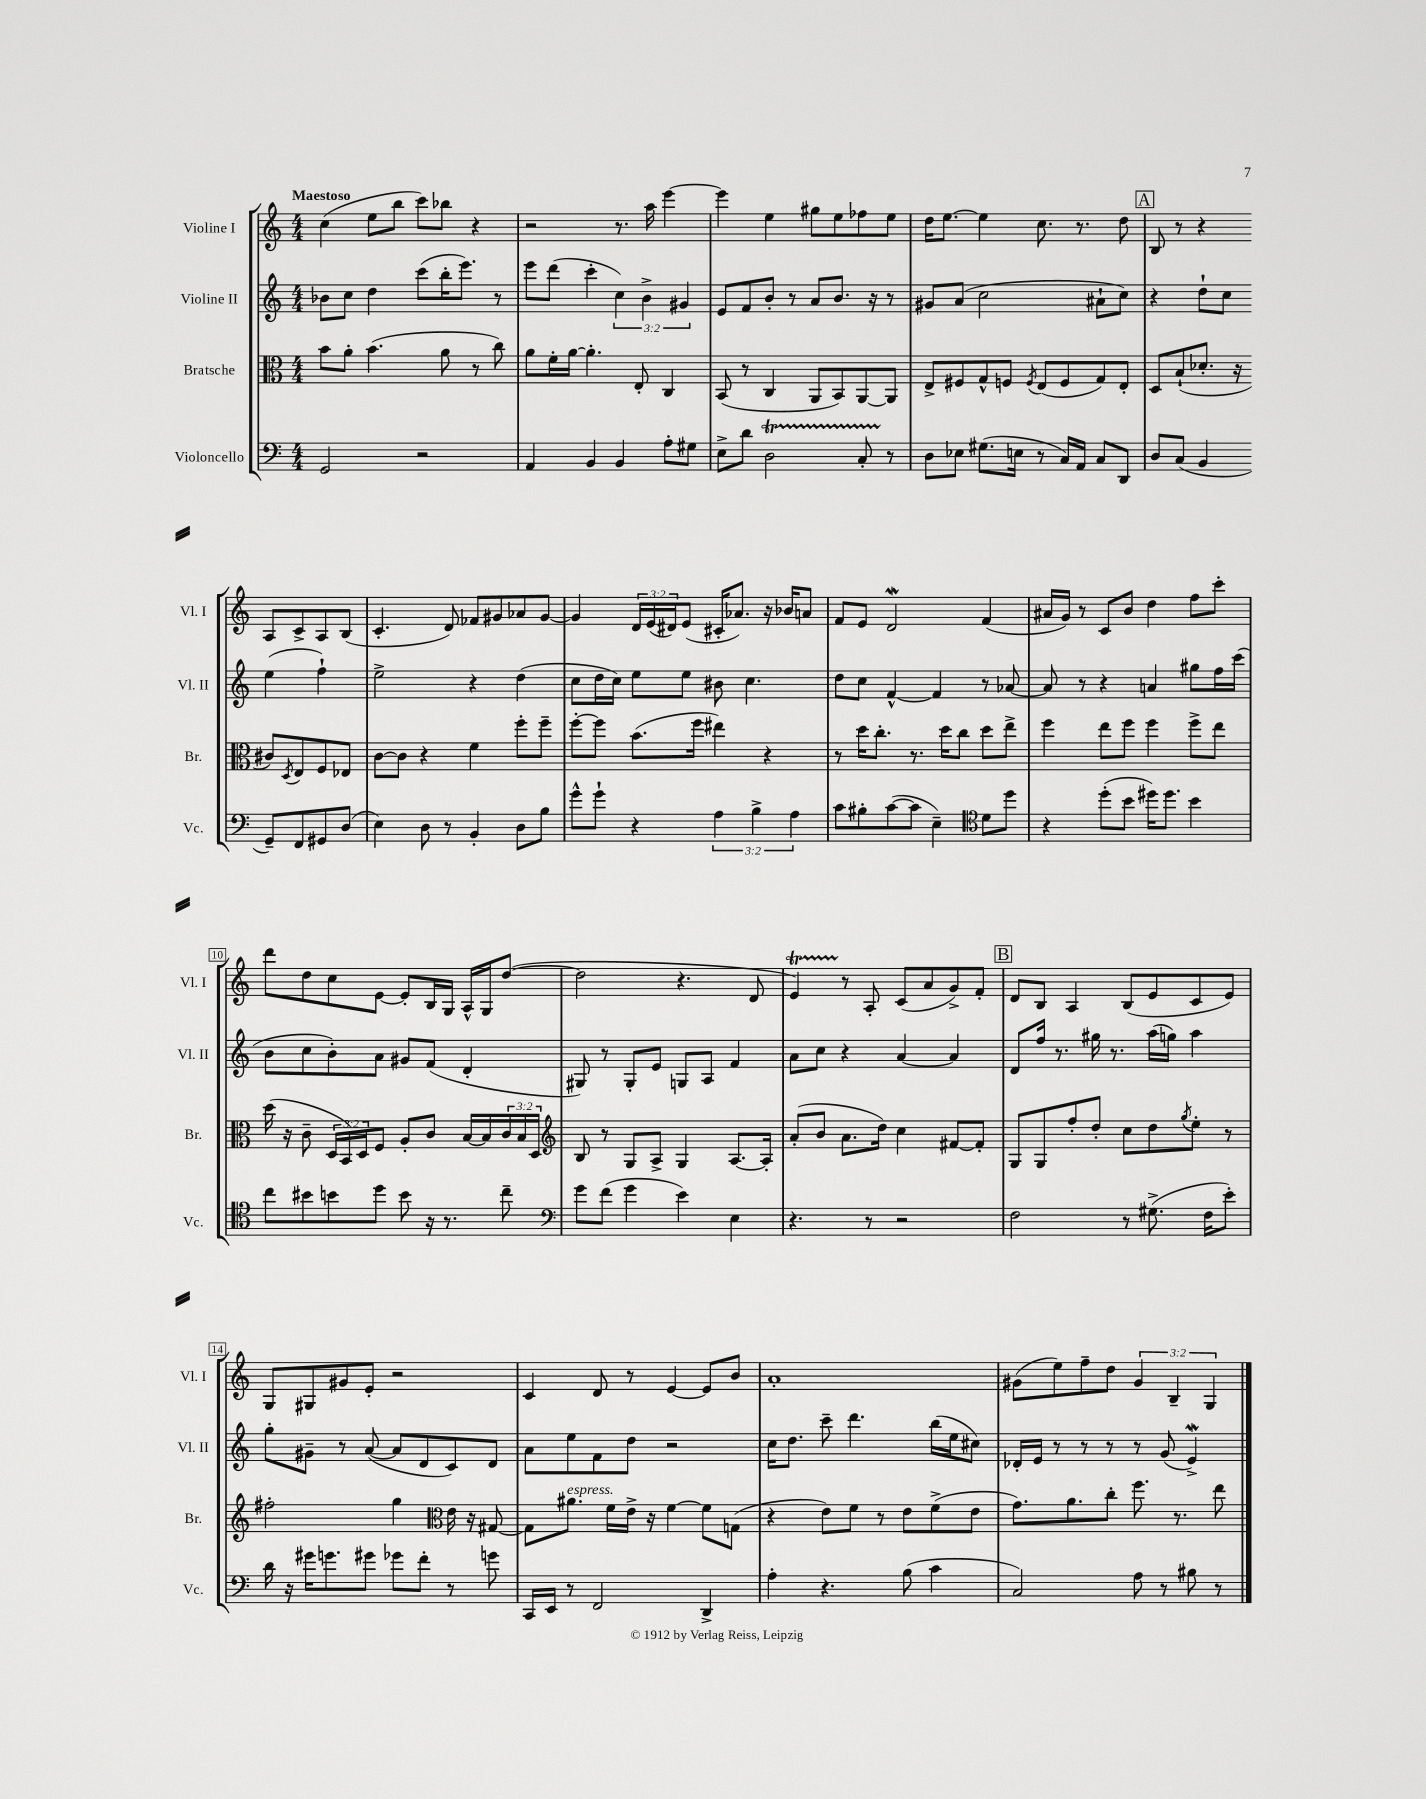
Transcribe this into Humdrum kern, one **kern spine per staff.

**kern	**kern	**kern	**kern
*part4	*part3	*part2	*part1
*staff4	*staff3	*staff2	*staff1
*I"Violoncello	*I"Bratsche	*I"Violine II	*I"Violine I
*I'Vc.	*I'Br.	*I'Vl. II	*I'Vl. I
*clefF4	*clefC3	*clefG2	*clefG2
*k[]	*k[]	*k[]	*k[]
*M4/4	*M4/4	*M4/4	*M4/4
=1	=1	=1	=1
!	!	!	!LO:TX:a:B:t=Maestoso
2GG/	8b\L	8b-X\L	(4cc\
.	8a'\J	8cc\J	.
.	(4.b\	4dd\	8ee\L
.	.	.	8bb\J
2r	.	(8ccc\L	8ccc\L)
.	8a\	16bb'\K	8bb-X\J
.	.	8.eee\J)	.
.	8r	.	4r
.	8cc\)	8r	.
=2	=2	=2	=2
4AA/	8a\L	8eee\L	2r
.	16f'\L	(8ddd\J	.
.	[16a\JJ	.	.
4BB/	4.a'\]	4ccc'\	.
4BB/	.	6cc\)	8.r
.	8E'/	.	.
.	.	6b^\	.
.	.	.	16aa\
8A'\L	4C/	.	[4eee\
.	.	6g#X/	.
8G#X\J	.	.	.
=3	=3	=3	=3
8E^\L	(8BB/	8e/L	4eee\]
8d\J	8r	8f/	.
2DT\	4C/	8b'/J	4ee\
.	.	8r	.
.	8AA/L	8a/L	8gg#X\L
.	8BB/)	8.b/J	8ee\
8CTTT'/	[8AA/	.	8ff-X\
.	.	16r	.
8r	8AA/J]	8r	8ee\J
=4	=4	=4	=4
8D\L	8E^/L	8g#X/L	16dd\KL
.	.	.	[8.ee\J
8E-X\J	8F#X/	(8a/J	.
(8.G#X\L	8G^^/	2cc\	4ee\]
.	8Fn/J	.	.
16En\Jk	.	.	.
.	8qF/	.	.
8r	(8E/L	.	8.cc\
16C/LL)	8F/	.	.
16AA/JJ	.	.	8.r
8C/L	8G/)	8a#X`\L	.
8DD/J	8E'/J	8cc\J)	8dd\
!!LO:REH:place=s1:t=A
=5	=5	=5	=5
8D/L	8D/L	4r	8B/
(8C/J	(8B`/	.	8r
4BB/	8.d-X'/J	8dd`\L	4r
.	.	8cc\J	.
.	16r	.	.
8GG~/L)	8c#X/L)	(4ee\	8A/L
.	8qD/	.	.
8FF/	8E/	.	8c^/
8GG#X/	8F/	4ff`\)	8A/
(8D/J	8E-X/J	.	(8B/J
!!LO:LB:g=z
=6	=6	=6	=6
4E\)	[8c\L	2ee^\	4.c'/
.	8c\J]	.	.
8D\	4r	.	.
8r	.	.	8d/)
4BB'/	4f\	4r	8f-X/L
.	.	.	8g#X/
8D\L	8ff'\L	(4dd\	8a-X/
8B\J	8ff~\J	.	[8g#/J
=7	=7	=7	=7
8g^^\L	[8ff'\L	8cc\L	4g#/]
8g`\J	8ff\J]	16dd\L	.
.	.	16cc\JJ)	.
4r	(8.b\L	8ee\L	24d/LL
.	.	.	(24e/
.	.	.	24d#X/J)
.	.	8ee\J	(8e/J
.	16ff\Jk	.	.
6A\	4ee#X\)	8b#X\	16c#X'/KL
.	.	.	8.a-X/J)
.	.	4.cc\	.
6B^\	.	.	.
.	4r	.	16r
.	.	.	16b-X/KL
6A\	.	.	.
.	.	.	8an/J
=8	=8	=8	=8
8c\L	8r	8dd\L	8f/L
8B#X'\	16dd\KL	8cc\J	8e/J
.	8.cc'\J	.	.
([8c\	.	[4f^^/	2dW/
8c\J]	8.r	.	.
4E~\)	.	4f/]	.
.	16dd\KL	.	.
.	8cc\J	.	.
*clefC4	*	*	*
8d\L	8dd\L	8r	(4f/
8dd\J	8ee^\J	[8a-X/	.
=9	=9	=9	=9
4r	4ff\	8a-/]	16a#X/LL
.	.	.	16g/JJ)
.	.	8r	8r
(8dd'\L	8ee\L	4r	8c/L
8b\J	8ff\J	.	8b/J
16dd#X\KL)	4ff\	4an/	4dd\
8.dd#\J	.	.	.
4b\	8ff^\L	8gg#X\L	8ff\L
.	8ee\J	16ff\L	8ccc'\J
.	.	(16ccc\JJ	.
!!LO:LB:g=z
=10	=10	=10	=10
8cc\L	(16dd\	8b\L	8ddd\L
.	16r	.	.
8b#X\	8c~\	8cc\	8dd\
8bn\	24D/LL	8b'\)	8cc\
.	24BB/)	.	.
.	24D/J	.	.
8dd\J	8F/J	8a\J	[8e\J
8b\	8A'/L	8g#X/L	8e'/L]
16r	8c/J	(8f/J	16B/L
8.r	.	.	16G/JJ
.	[16B/LL	4d'/	16A^^/LL
.	16B/]	.	16G/J
8cc~\	24c/	.	([8dd/J
.	24B/	.	.
.	24D/JJ	.	.
=11	=11	=11	=11
*clefF4	*clefG2	*	*
8g\L	8B/	8G#X/)	2dd\]
(8f\J	8r	8r	.
4g\	8G/L	8G#'/L	.
.	8A^/J	8e/J	.
4e\)	4G/	8Gn/L	4.r
.	.	8A/J	.
4E\	[8.A/L	4f/	.
.	.	.	8d/
.	16A'/Jk]	.	.
=12	=12	=12	=12
4.r	(8a'/L	8a\L	4et/)
.	8b/J	8cc\J	.
.	8.a\L	4r	8r
8r	.	.	8A'/
.	16dd\Jk)	.	.
2r	4cc\	[4a/	(8c/L
.	.	.	8a/
.	[8f#X/L	4a/]	8g^/)
.	8f#'/J]	.	8f'/J
!!LO:REH:place=s1:t=B
=13	=13	=13	=13
2F\	8G/L	8d/L	8d/L
.	8G/	16ff/Jk	8B/J
.	.	8.r	.
.	8ff'/	.	4A/
.	8dd'/J	16gg#X\	.
.	.	8.r	.
8r	8cc\L	.	(8B/L
(8.G#X^\	8dd\	(16aa\LL	8e/
.	.	16ggn\JJ)	.
.	8qgg/	.	.
.	8ee'\J	4aa\	8c/
16F\KL	.	.	.
8e'\J)	8r	.	8e/J)
!!LO:LB:g=z
=14	=14	=14	=14
16d\	2ff#X'\	8gg'\L	8G/L
16r	.	.	.
16g#X\KL	.	8g#X~\J	8G#X/
8.gn\	.	.	.
.	.	8r	8g#X/
8g#X\J	.	([8a/	8e'/J
8g-X\L	4gg\	8a/L]	2r
8f'\J	.	8d/	.
*	*clefC3	*	*
8r	16e\	8c/)	.
.	16r	.	.
8gn\	[8G#X/	8d/J	.
=15	=15	=15	=15
16CC/LL	8G#\L]	8a\L	4c/
16EE/JJ	.	.	.
!	!LO:TX:a:i:t=espress.	!	!
8r	8.a#X\J	8ee\	.
2FF/	.	8f\	8d/
.	16f\LL	.	.
.	16e^\JJ	8dd\J	8r
.	16r	.	.
.	[4f\	2r	[4e/
4DD^/	8f\L]	.	8e/L]
.	(8Gn\J	.	8b/J
=16	=16	=16	=16
4A'\	4r	16cc\KL	1a'
.	.	8.dd\J	.
4.r	8e\L)	8ccc~\	.
.	8f\J	4.ddd\	.
.	8r	.	.
(8B\	8e\L	.	.
4c\	(8f^\	(16bb\LL	.
.	.	16ee\J	.
.	8e\J	8cc#X\J)	.
=17	=17	=17	=17
2C/)	8.g\L)	16d-X'/LL	(8g#X\L
.	.	16e/JJ	.
.	.	8r	8ee\)
.	8.a\	.	.
.	.	8r	8ff~\
.	8cc'\J	8r	8dd\J
8A\	8.ff\	8r	6g#/
8r	.	(8g/	.
.	.	.	6B~/
.	8.r	.	.
8B#X\	.	4eW^/)	.
.	.	.	6G/
8r	8ee\	.	.
==	==	==	==
*-	*-	*-	*-
